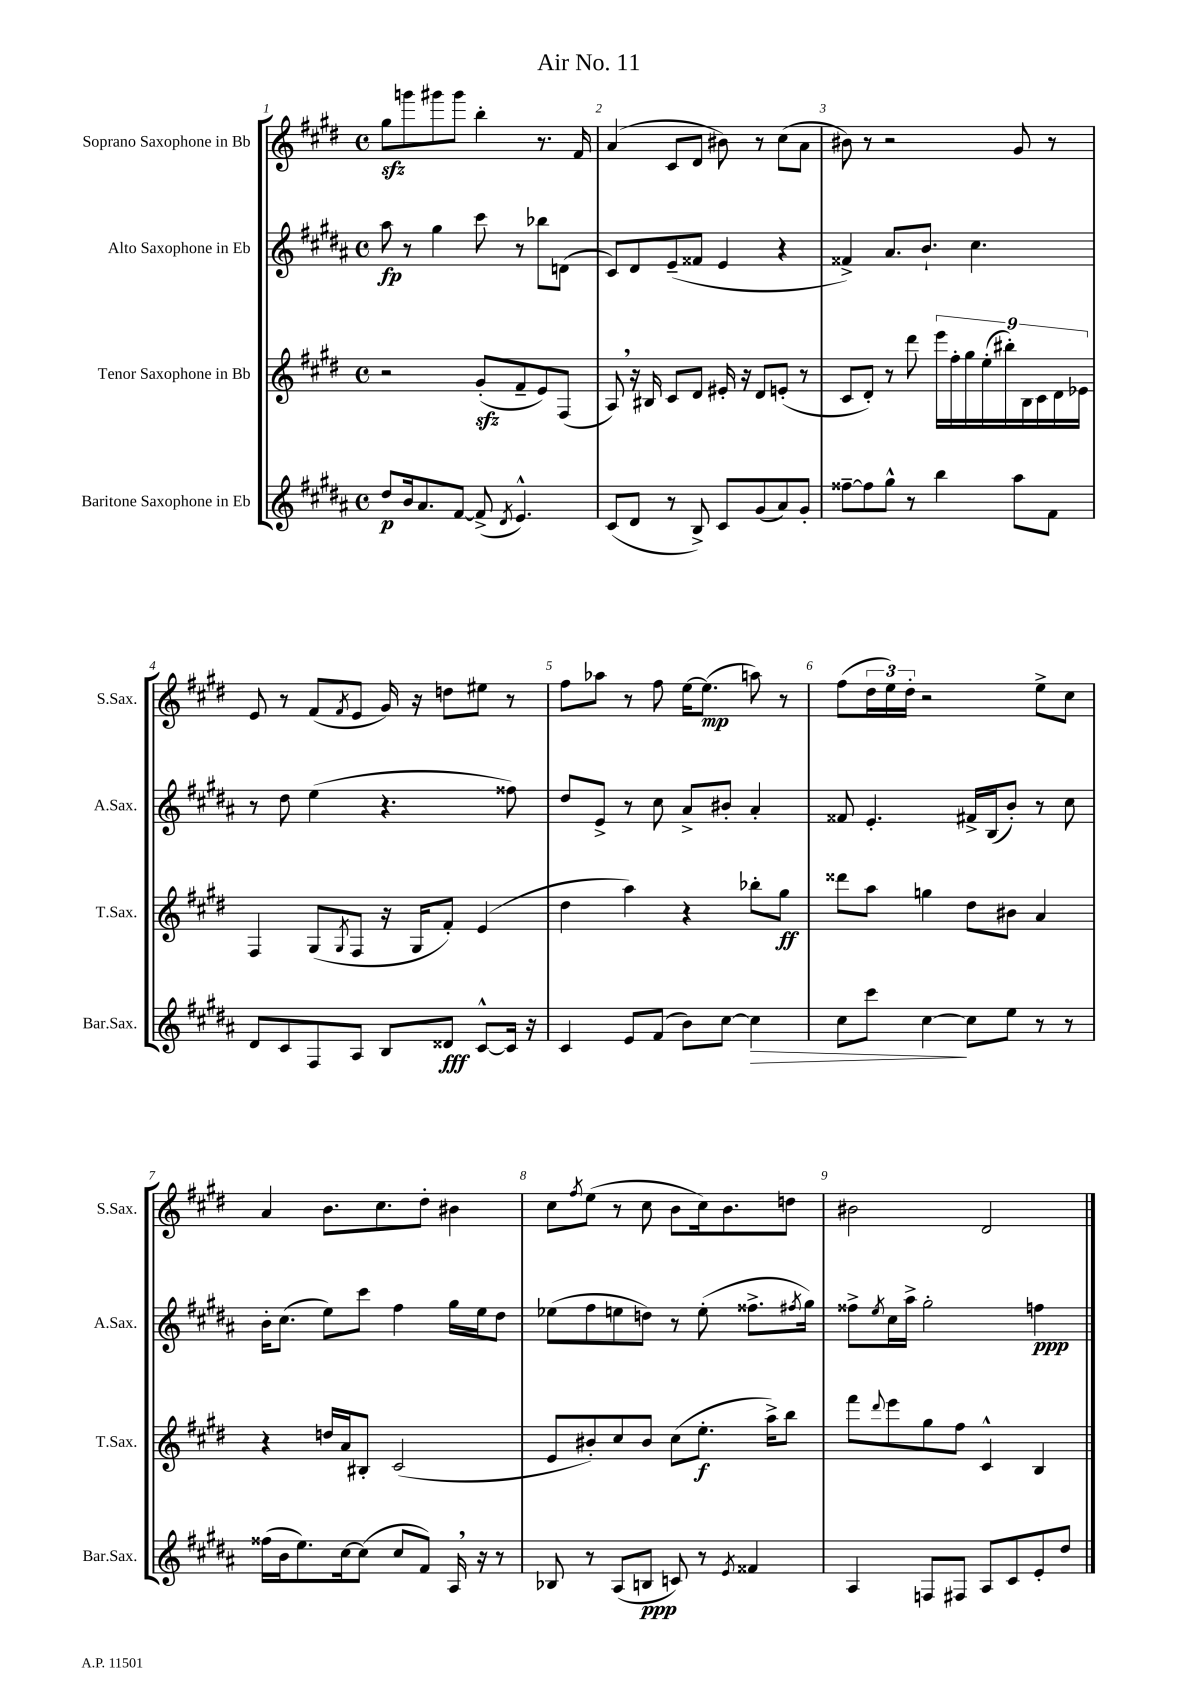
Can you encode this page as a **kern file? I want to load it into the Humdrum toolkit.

**kern	**kern	**kern	**kern
*staff4	*staff3	*staff2	*staff1
*clefG2	*clefG2	*clefG2	*clefG2
*k[f#c#g#d#a#]	*k[f#c#g#d#]	*k[f#c#g#d#a#]	*k[f#c#g#d#]
*M4/4	*M4/4	*M4/4	*M4/4
*met(c)	*met(c)	*met(c)	*met(c)
8dd#	2r	8aa#	8gg#
16b	.	8r	8ggg
8.a#	.	.	.
.	.	4gg#	8ggg#
[8f#	.	.	8ggg#
(8f#^]	(8g#'	8ccc#	4bb'
8qd#	.	.	.
4.e^^)	8f#~	8r	.
.	8e)	8bb-	8.r
.	(8F#	(8d	.
.	.	.	16f#
=	=	=	=
(8c#	8A)	8c#)	(4a
8d#	16r	8d#	.
.	16B#	.	.
8r	8c#	(8e~	8c#
8B^)	8d#	8f##	8d#
8c#	16e#'	4e	8b#)
.	16r	.	.
(8g#	8d#	.	8r
8a#)	(8e'	4r	(8cc#
8g#'	8r	.	8a
=	=	=	=
[8ff##~	8c#	4f##^)	8b#)
8ff##]	8d#')	.	8r
8gg#^^	8r	8.a#	2r
8r	8ddd#	.	.
.	.	8.b`	.
4bb	18eee	.	.
.	18ff#'	.	.
.	18gg#	.	.
.	.	4.cc#	.
.	(18ee'	.	.
.	18bb#')	.	.
8aa#	.	.	8g#
.	18B	.	.
.	18c#	.	.
8f#	.	.	8r
.	18d#	.	.
.	18e-	.	.
=	=	=	=
8d#	4F#	8r	8e
8c#	.	8dd#	8r
8F#	(8G#	(4ee	(8f#
.	8qG#	.	8qf#
8A#	8F#	.	8e
8B	16r	4.r	16g#)
.	16G#	.	16r
8d##	8f#')	.	8dd
[8c#^^	(4e	.	8ee#
16c#]	.	8ff##)	8r
16r	.	.	.
=	=	=	=
4c#	4dd#	8dd#	8ff#
.	.	8e^	8aa-
8e	4aa)	8r	8r
(8f#	.	8cc#	8ff#
8b)	4r	8a#^	[16ee
.	.	.	(8.ee]
[8cc#	.	8b#'	.
4cc#]	8bb-'	4a#'	8aa)
.	8gg#	.	8r
=	=	=	=
8cc#	8ddd##	8f##	(8ff#
8ccc#	8aa	4.e'	24dd#
.	.	.	24ee)
.	.	.	24dd#'
[4cc#	4gg	.	2r
8cc#]	8dd#	16f#^	.
.	.	(16B	.
8ee	8b#	8b')	.
8r	4a	8r	8ee^
8r	.	8cc#	8cc#
=	=	=	=
(16ff##	4r	16b'	4a
16b	.	(8.cc#	.
8.ee)	.	.	.
.	16dd	8ee)	8.b
[16cc#	16a	.	.
(8cc#]	8B#'	8ccc#	.
.	.	.	8.cc#
8cc#	(2c#	4ff#	.
8f#)	.	.	8dd#'
16A#	.	16gg#	4b#
16r	.	16ee	.
8r	.	8dd#	.
=	=	=	=
8B-	8e	(8ee-	8cc#
.	.	.	8qff#
8r	8b#')	8ff#	(8ee
(8A#	8cc#	8ee	8r
8B	8b#	8dd)	8cc#
8c)	(8cc#	8r	8b
8r	8.ee'	(8ee'	16cc#)
.	.	.	8.b
8qe	.	.	.
4f##	.	8.ff##^	.
.	16aa^)	.	.
.	8bb	.	8dd
.	.	8qff#	.
.	.	16gg#)	.
=	=	=	=
4A#	8fff#	8ff##^	2b#
.	8qqddd#	8qee	.
.	8eee	16cc#	.
.	.	16aa#^	.
8F	8gg#	2gg#'	.
8F#	8ff#	.	.
8A#	4c#^^	.	2d#
8c#	.	.	.
8e'	4B	4ff	.
8dd#	.	.	.
==	==	==	==
*-	*-	*-	*-
